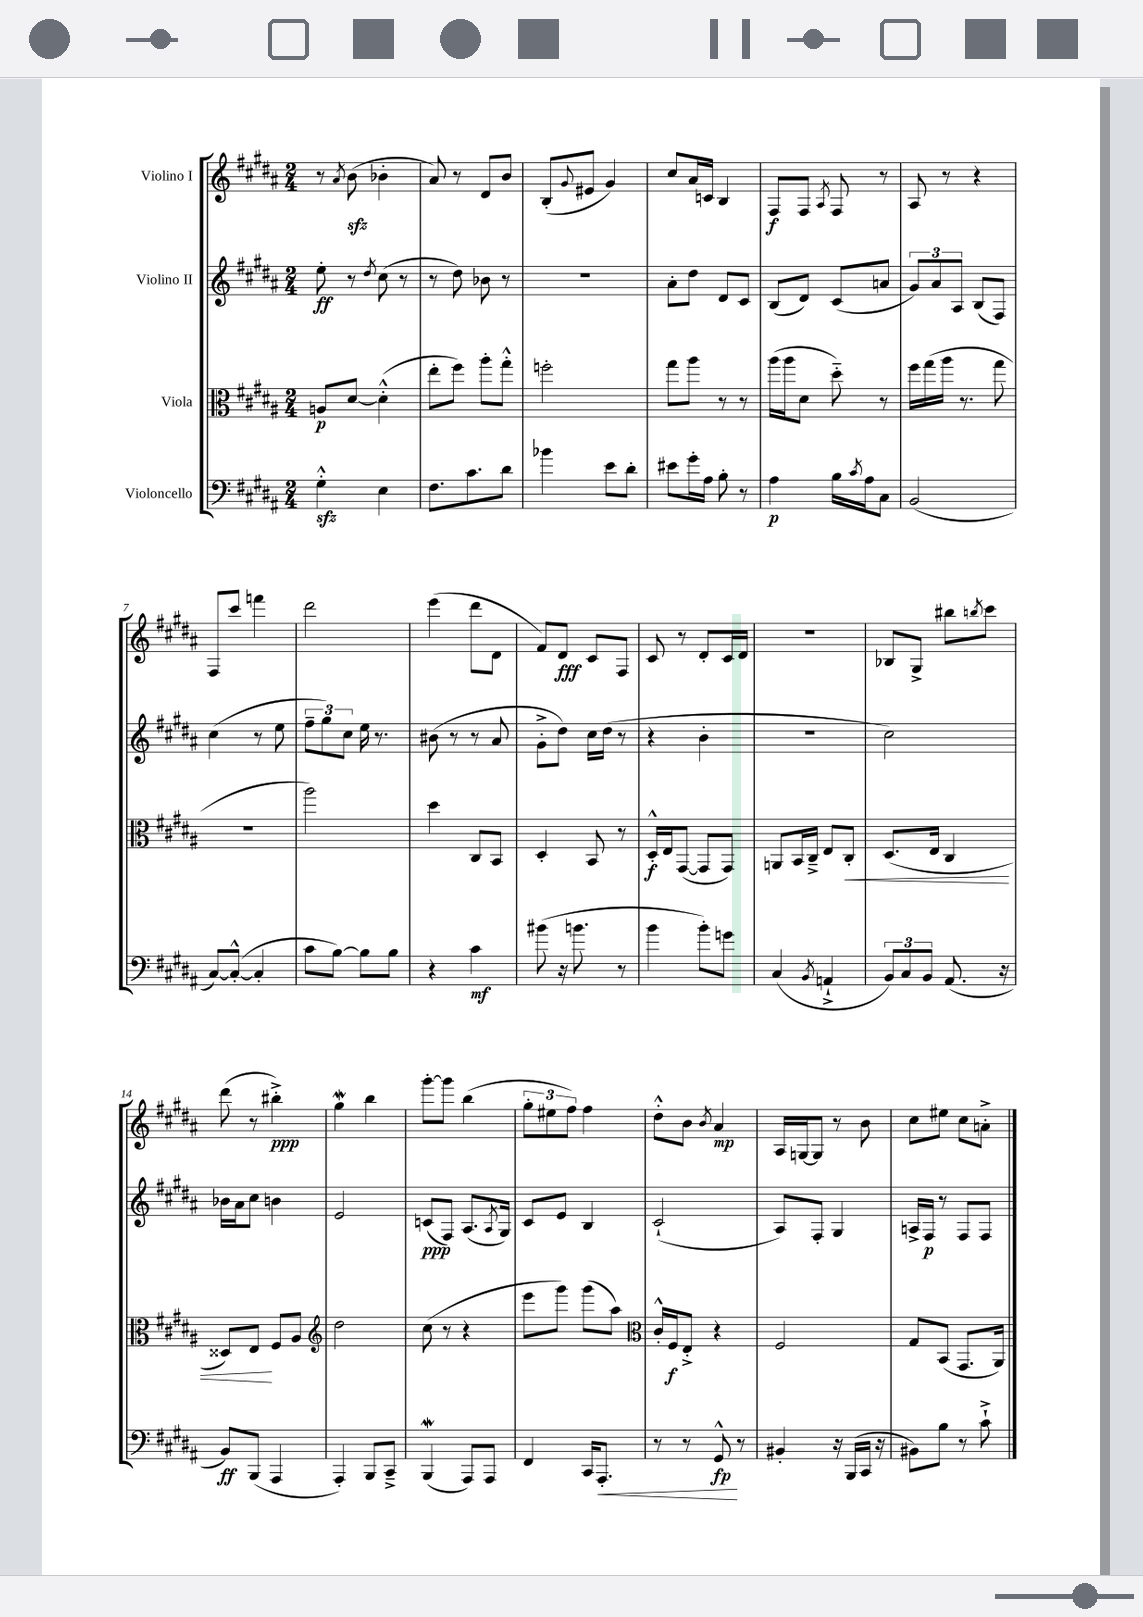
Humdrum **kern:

**kern	**dynam	**kern	**dynam	**kern	**dynam	**kern	**dynam
*part4	*part4	*part3	*part3	*part2	*part2	*part1	*part1
*staff4	*staff4	*staff3	*staff3	*staff2	*staff2	*staff1	*staff1
*I"Violoncello	*	*I"Viola	*	*I"Violino II	*	*I"Violino I	*
*clefF4	*	*clefC3	*	*clefG2	*	*clefG2	*
*k[f#c#g#d#a#]	*	*k[f#c#g#d#a#]	*	*k[f#c#g#d#a#]	*	*k[f#c#g#d#a#]	*
*M2/4	*	*M2/4	*	*M2/4	*	*M2/4	*
=1	=1	=1	=1	=1	=1	=1	=1
4G#zz'^^\	.	8An/L	p	8ee'\	ff	8r	.
.	.	.	.	.	.	8qa#/	.
.	.	[8d#/J	.	8r	.	(8bzz\	.
.	.	.	.	8qdd#/	.	.	.
4E\	.	(4d#'^^\]	.	(8cc#\	.	4b-X'\	.
.	.	.	.	8r	.	.	.
=2	=2	=2	=2	=2	=2	=2	=2
8.F#\L	.	8ee'\L	.	8r	.	8a#/)	.
.	.	8ff#\J)	.	8dd#\)	.	8r	.
8.c#\	.	.	.	.	.	.	.
.	.	8aa#'\L	.	8b-X\	.	8d#/L	.
8d#\J	.	8gg#'^^\J	.	8r	.	8b/J	.
=3	=3	=3	=3	=3	=3	=3	=3
4b-X\	.	2ffn'\	.	2r	.	(8B'/L	.
.	.	.	.	.	.	8qqg#/	.
.	.	.	.	.	.	8e#X/J	.
8e\L	.	.	.	.	.	4g#/)	.
8d#'\J	.	.	.	.	.	.	.
=4	=4	=4	=4	=4	=4	=4	=4
8e#X\L	.	8gg#\L	.	8a#'\L	.	8cc#/L	.
16g#'\L	.	8aa#\J	.	8dd#\J	.	16a#/L	.
16A#\JJ	.	.	.	.	.	16cn/JJ	.
8B'\	.	8r	.	8d#/L	.	4B/	.
8r	.	8r	.	8c#/J	.	.	.
=5	=5	=5	=5	=5	=5	=5	=5
4A#\	p	(16aa#\LL	.	(8B/L	.	8F#/L	f
.	.	16aa#\J	.	.	.	.	.
.	.	8d#\J	.	8d#/J)	.	8F#/J	.
.	.	.	.	.	.	8qA#/	.
16B\LL	.	8dd#\)	.	(8c#/L	.	8F#/	.
8qc#/	.	.	.	.	.	.	.
16A#\J	.	.	.	.	.	.	.
8C#\J	.	8r	.	8an/J	.	8r	.
=6	=6	=6	=6	=6	=6	=6	=6
(2BB/	.	16ff#\LL	.	12g#/L)	.	8A#/	.
.	.	(16gg#\	.	.	.	.	.
.	.	.	.	12a#/	.	.	.
.	.	16aa#\JJ	.	.	.	8r	.
.	.	.	.	12A#/J	.	.	.
.	.	8.r	.	.	.	.	.
.	.	.	.	(8B/L	.	4r	.
.	.	8gg#\	.	8F#/J)	.	.	.
!!LO:LB:g=z
=7	=7	=7	=7	=7	=7	=7	=7
[8C#/L)	.	2r	.	(4cc#\	.	8F#/L	.
(8C#'^^/J_	.	.	.	.	.	8ccc#/J	.
4C#'/]	.	.	.	8r	.	4fffn\	.
.	.	.	.	8ee\	.	.	.
=8	=8	=8	=8	=8	=8	=8	=8
8c#\L	.	2aa#\)	.	12ff#~\L	.	2ddd#\	.
.	.	.	.	12gg#\)	.	.	.
[8B\J)	.	.	.	.	.	.	.
.	.	.	.	12cc#\J	.	.	.
8B\L]	.	.	.	16ee\	.	.	.
.	.	.	.	8.r	.	.	.
8B\J	.	.	.	.	.	.	.
=9	=9	=9	=9	=9	=9	=9	=9
4r	.	4dd#\	.	(8b#X\	.	(4eee\	.
.	.	.	.	8r	.	.	.
4c#\	mf	8C#/L	.	8r	.	8ddd#\L	.
.	.	8BB/J	.	8a#/	.	8d#\J	.
=10	=10	=10	=10	=10	=10	=10	=10
(8b#X\	.	4D#'/	.	8g#'^\L	.	8f#/L)	.
16r	.	.	.	8dd#\J)	.	8d#/J	fff
8.bn\	.	.	.	.	.	.	.
.	.	8BB/	.	16cc#\LL	.	8c#/L	.
.	.	.	.	(16dd#\JJ	.	.	.
8r	.	8r	.	8r	.	8F#/J	.
=11	=11	=11	=11	=11	=11	=11	=11
4b\	.	16D#'^^/LL	f	4r	.	8c#/	.
.	.	16E/J	.	.	.	.	.
.	.	([8GG#/J	.	.	.	8r	.
8b'\L)	.	8GG#/L]	.	4b'\	.	8d#'/L	.
8gn\J	.	8GG#/J)	.	.	.	16c#/L	.
.	.	.	.	.	.	16d#/JJ	.
=12	=12	=12	=12	=12	=12	=12	=12
(4C#/	.	8AAn/L	.	2r	.	2r	.
.	.	16BB/L	.	.	.	.	.
.	.	16C#~^/JJ	.	.	.	.	.
8qBB/	.	.	.	.	.	.	.
4AAn`^/	.	8E/L	.	.	.	.	.
!	!	!	!LO:HP:b	!	!	!	!
.	.	8C#'/J	<	.	.	.	.
=13	=13	=13	=13	=13	=13	=13	=13
12BB/L)	.	(8.D#/L	.	2cc#\)	.	8B-X/L	.
12C#/	.	.	.	.	.	.	.
.	.	.	.	.	.	8G#^/J	.
12BB/J	.	.	.	.	.	.	.
.	.	16E/Jk	.	.	.	.	.
(8.AA#/	.	4C#/	.	.	.	8bb#X\L	.
.	.	.	.	.	.	8qbbn/	.
.	.	.	.	.	.	8ccc#\J	.
16r	.	.	.	.	.	.	.
!!LO:LB:g=z
=14	=14	=14	=14	=14	=14	=14	=14
8BB/L)	ff	8D##X/L)	.	16b-X\LL	.	(8ddd#\	.
.	.	.	.	16a#\J	.	.	.
(8BBB/J	.	8E/J	.	8cc#\J	.	8r	.
4AAA#/	.	8F#/L	[	4bn\	.	4bb#X'^\)	ppp
.	.	8A#/J	.	.	.	.	.
=15	=15	=15	=15	=15	=15	=15	=15
*	*	*clefG2	*	*	*	*	*
4AAA#'/)	.	2dd#\	.	2e/	.	4gg#W\	.
8BBB/L	.	.	.	.	.	4bb\	.
8CC#~^/J	.	.	.	.	.	.	.
=16	=16	=16	=16	=16	=16	=16	=16
(4BBBw/	.	(8cc#\	.	(8cn/L	ppp	[8ggg#'\L	.
.	.	8r	.	8F#/J)	.	8ggg#\J]	.
8AAA#/L)	.	4r	.	(8.A#/L	.	(4bb\	.
8AAA#/J	.	.	.	.	.	.	.
.	.	.	.	8qA#/	.	.	.
.	.	.	.	16G#/Jk)	.	.	.
=17	=17	=17	=17	=17	=17	=17	=17
4FF#/	.	8eee\L	.	8c#/L	.	12gg#'\L	.
.	.	.	.	.	.	12ee#X\	.
.	.	8ggg#\J)	.	8e/J	.	.	.
.	.	.	.	.	.	12ff#\J)	.
16CC#/KL	.	(8ggg#\L	.	4B/	.	4ff#\	.
!	!LO:HP:b	!	!	!	!	!	!
8.AAA#'/J	<	.	.	.	.	.	.
.	.	8aa#\J)	.	.	.	.	.
=18	=18	=18	=18	=18	=18	=18	=18
*	*	*clefC3	*	*	*	*	*
8r	.	16c#'^^/LL	.	(2c#`/	.	8dd#'^^\L	.
.	.	16F#/J	f	.	.	.	.
8r	.	8E'^/J	.	.	.	8b\J	.
.	.	.	.	.	.	8qb/	.
8GG#^^/	fp	4r	.	.	.	4a#/	mp
8r	[	.	.	.	.	.	.
=19	=19	=19	=19	=19	=19	=19	=19
4BB#X'/	.	2F#/	.	8A#/L)	.	16A#/LL	.
.	.	.	.	.	.	[16Gn/J	.
.	.	.	.	8F#'/J	.	8G/J]	.
16r	.	.	.	4G#/	.	8r	.
(16BBB/LL	.	.	.	.	.	.	.
16CC#/JJ	.	.	.	.	.	8b\	.
16r	.	.	.	.	.	.	.
=20	=20	=20	=20	=20	=20	=20	=20
8BB#X\L)	.	8G#/L	.	16An^/LL	.	8cc#\L	.
.	.	.	.	16F#/JJ	p	.	.
8B\J	.	(8BB/J	.	8r	.	8ee#X\J	.
8r	.	8.GG#/L	.	8F#/L	.	8cc#\L	.
8c#`^\	.	.	.	8F#/J	.	8an'^\J	.
.	.	16AA#/Jk)	.	.	.	.	.
==	==	==	==	==	==	==	==
*-	*-	*-	*-	*-	*-	*-	*-
